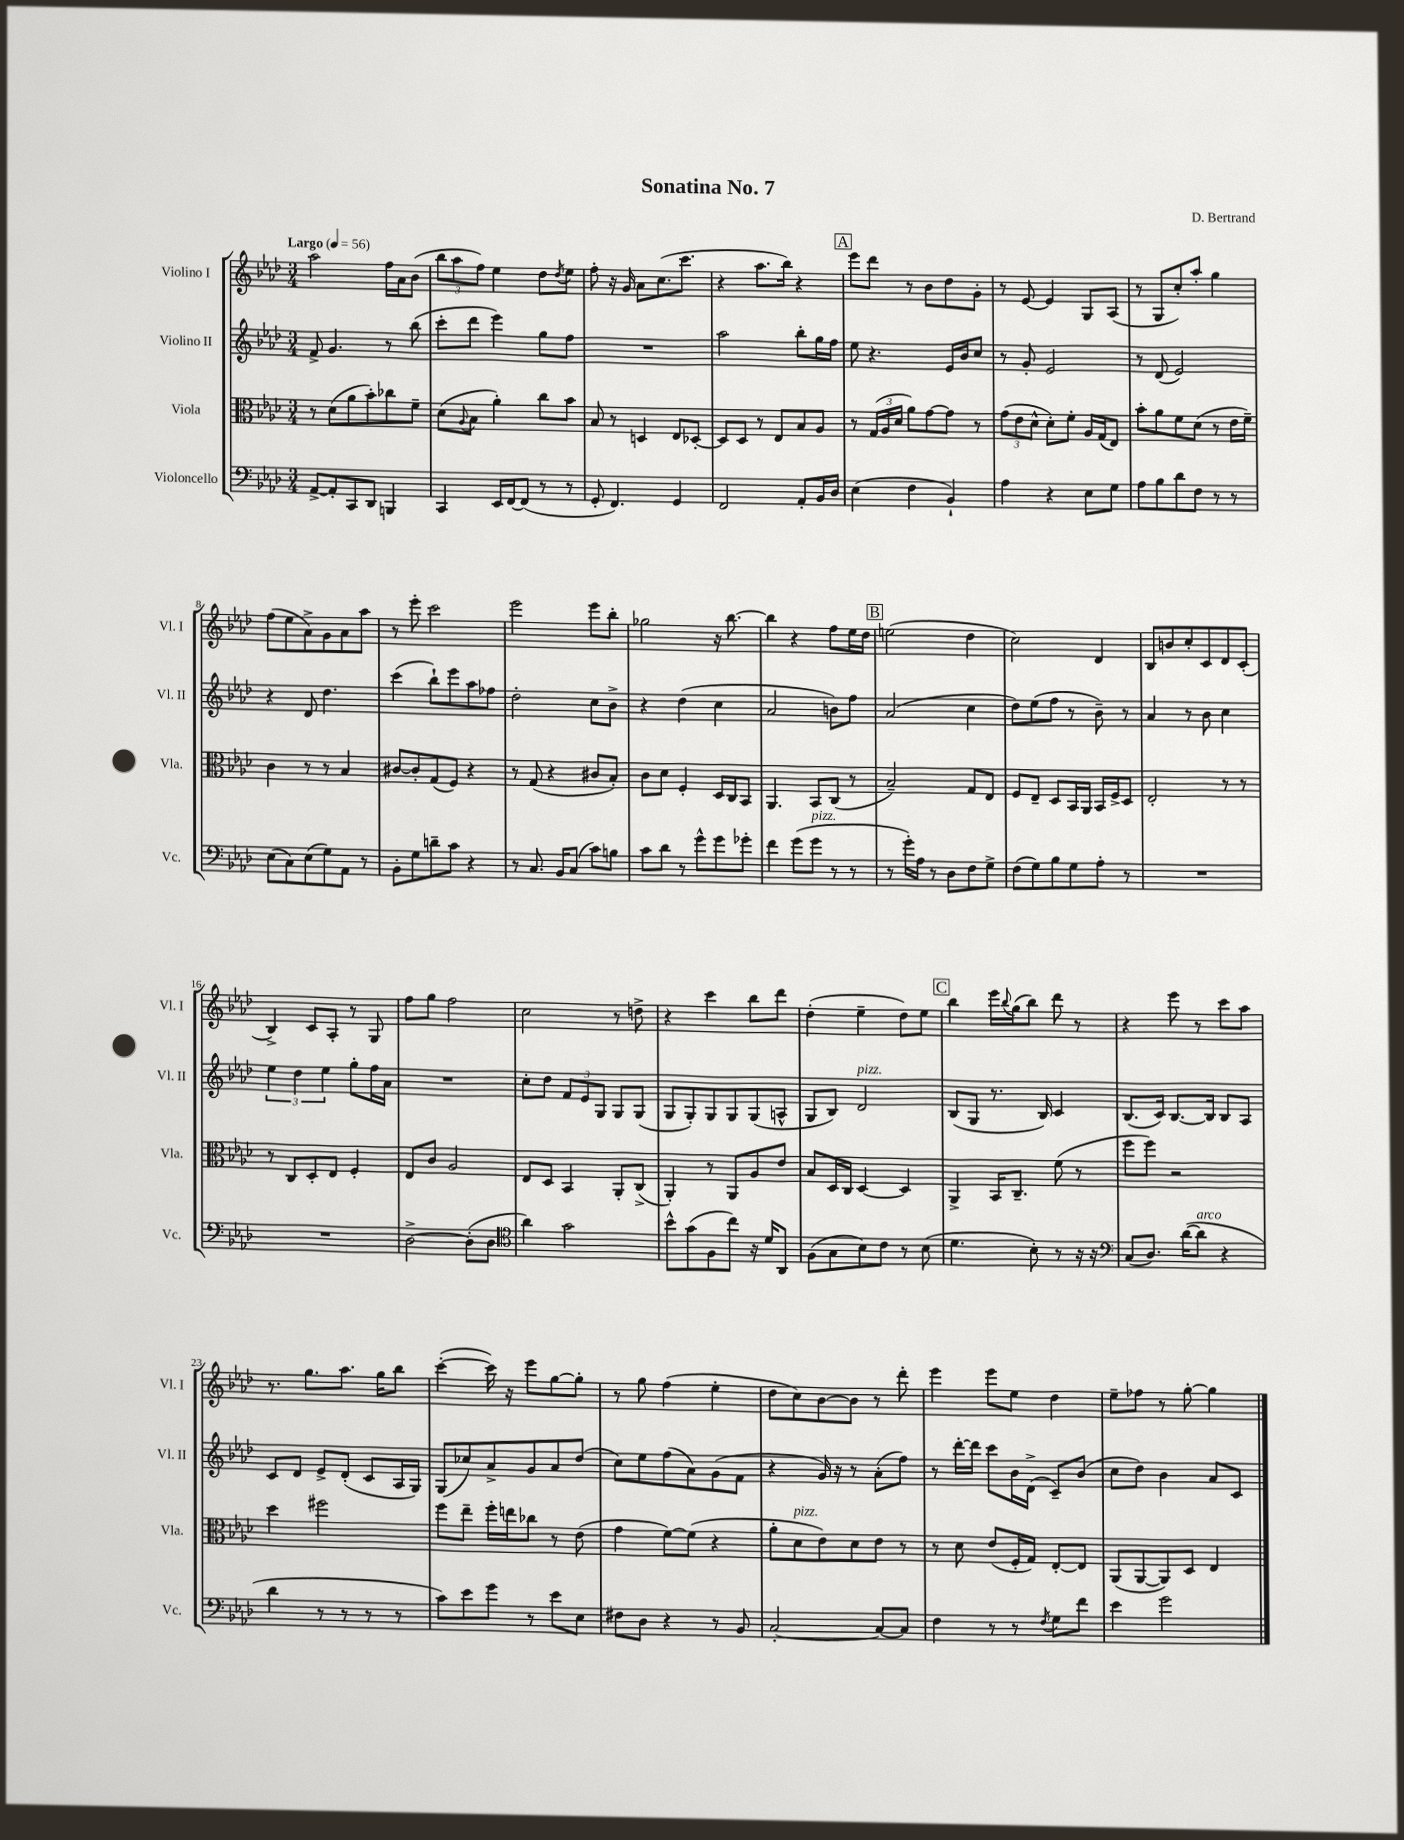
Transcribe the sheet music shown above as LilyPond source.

\header { title = "Sonatina No. 7" composer = "D. Bertrand" }
<<
\new StaffGroup <<
\new Staff = "s0" \with { instrumentName = "Violino I" shortInstrumentName = "Vl. I" } {
    \clef treble \key aes \major \numericTimeSignature \time 3/4 \tempo "Largo" 4 = 56
    aes''2 f''16 aes'16 bes'8( |
    \tuplet 3/2 { bes''8 aes''8 f''8) } ees''4 des''8 \acciaccatura { des''8 } ees''8 |
    f''8-. r16 g'16 aes'8 c''8.( c'''8. |
    r4 aes''8. bes''16) r4 |
    \mark \markup { \box "A" } ees'''8 des'''8 r8 bes'8 des''8 g'8-. |
    r8 ees'8~ ees'4 g8 aes8( |
    r8 g8 c''8-.) aes''8-. g''4 |
    f''8( ees''8 aes'8->) g'8 aes'8 aes''8 |
    r8 ees'''8-. c'''2 |
    ees'''2 ees'''8 bes''8-. |
    ges''2 r16 bes''8.~ |
    bes''4 r4 f''8 ees''16 des''16 |
    \mark \markup { \box "B" } e''2( des''4 |
    c''2) des'4 |
    bes8 b'8 c''8-. c'8 des'8 c'8-.( |
    bes4->) c'8 aes8-. r8 g8 |
    f''8 g''8 f''2 |
    c''2 r8 d''8-> |
    r4 c'''4 bes''8 des'''8 |
    des''4-.( ees''4-- des''8) ees''8 |
    \mark \markup { \box "C" } bes''4 ees'''16 \appoggiatura { bes''8 } g''16( bes''8) des'''8 r8 |
    r4 ees'''8 r8 c'''8 aes''8 |
    r8. g''8. aes''8. g''16 bes''8 |
    c'''4~-.( c'''16) r16 ees'''8 g''8~ g''8-. |
    r8 g''8 f''4( ees''4-. |
    des''8 c''8) bes'8~ bes'8 r8 des'''8-. |
    ees'''4 ees'''8 ees''8 des''4 |
    ees''8-- fes''8 r8 g''8~-. g''4 \bar "|." |
}
\new Staff = "s1" \with { instrumentName = "Violino II" shortInstrumentName = "Vl. II" } {
    \clef treble \key aes \major \numericTimeSignature \time 3/4
    f'8-> g'4. r8 bes''8( |
    c'''8-. des'''8 ees'''4) g''8 f''8 |
    R2. |
    aes''2 bes''8-. g''16 f''16 |
    \mark \markup { \box "A" } ees''8 r4. ees'16 bes'16 c''8 |
    r8 g'8-. ees'2 |
    r8 des'8( ees'2) |
    r4 des'8 des''4. |
    c'''4( bes''8-!) ees'''8 aes''8 fes''8 |
    des''2-. c''8 bes'8-> |
    r4 des''4( c''4 |
    aes'2 b'8) f''8 |
    \mark \markup { \box "B" } aes'2( c''4 |
    des''8) ees''8( f''8 r8 bes'8--) r8 |
    aes'4 r8 bes'8 c''4 |
    \tuplet 3/2 { ees''4 des''4 ees''4 } g''8-. f''16 aes'16 |
    R2. |
    c''8-. des''8 \tuplet 3/2 { f'8 ees'8 g8 } g8 g8( |
    g8 g8-.) g8 g8 g8( a8-^ |
    g8 bes8) des'2^\markup { \italic "pizz." } |
    \mark \markup { \box "C" } bes8( g8 r8. bes16) c'4 |
    bes8.( c'16) bes8.~ bes16 bes8 aes8 |
    c'8 des'8 ees'8-> des'8-.( c'8 aes16 g16) |
    g8( ces''8) aes'8-> g'8 aes'8 des''8( |
    c''8) ees''8 f''8( aes'8) g'8( f'8 |
    r4 g'16) r16 r8 aes'8-.( f''8) |
    r8 des'''16~-. des'''16 c'''8 bes'16 des'16->( c'8--) bes'8( |
    c''8 des''8) bes'4 aes'8 c'8 \bar "|." |
}
\new Staff = "s2" \with { instrumentName = "Viola" shortInstrumentName = "Vla." } {
    \clef alto \key aes \major \numericTimeSignature \time 3/4
    r8 des'8( aes'8 bes'8-.) ces''8 f'8-- |
    des'8( \appoggiatura { aes8 } bes8 aes'4-.) c''8 bes'8 |
    bes8 r8 d4 ees8 des8~-. |
    des8 des8 r8 ees8 bes8 aes8 |
    \mark \markup { \box "A" } r8 \tuplet 3/2 { g16( aes16 des'16 } aes'8) g'8~ g'8 r8 |
    \tuplet 3/2 { g'8( ees'8 des'8-^ } des'8-.) f'8-. aes16 g16( ees8) |
    bes'8-. aes'8 f'8 des'8( r8 ees'16 f'16--) |
    c'4 r8 r8 bes4 |
    cis'8~ cis'8-. g8( f8) r4 |
    r8 g8( r4 cis'8 bes8-.) |
    c'8 des'8 f4-. des16 c16 bes,8 |
    aes,4. bes,8 c8( r8 |
    \mark \markup { \box "B" } bes2--) g8 ees8 |
    f8 ees8-- des8 bes,16 aes,16 bes,16 f16-> des8 |
    ees2-. r8 r8 |
    r8 c8 des8-. ees8 f4-. |
    ees8 c'8 aes2 |
    ees8 des8 bes,4 aes,8-. c8->( |
    aes,4-.) r8 aes,8 aes8 ees'8 |
    bes8 des16 c16 des4~ des4 |
    \mark \markup { \box "C" } aes,4-> bes,16 c8.-- f'8( r8 |
    f''8 f''8) r2 |
    des''4 fis''2 |
    f''8 ees''8-- f''16-. e''16 ces''8 r8 ees'8( |
    g'4 f'8~) f'8( r4 |
    aes'8-. des'8^\markup { \italic "pizz." } ees'8) des'8 ees'8 r8 |
    r8 des'8 ees'8( f16-. g16) ees8~-. ees8 |
    aes,8( aes,8~ aes,8) des8 ees4 \bar "|." |
}
\new Staff = "s3" \with { instrumentName = "Violoncello" shortInstrumentName = "Vc." } {
    \clef bass \key aes \major \numericTimeSignature \time 3/4
    aes,8~-> aes,8-. c,8 des,8 b,,4 |
    c,4 ees,16 f,16~ f,8( r8 r8 |
    g,8-. f,4.) g,4 |
    f,2 aes,8-. bes,16 des16 |
    \mark \markup { \box "A" } ees4( f4 bes,4-!) |
    aes4 r4 ees8 g8 |
    aes8 bes8 des'8 f8 r8 r8 |
    ees8( c8) ees8( g8) aes,8 r8 |
    bes,8-. g8 d'8-- c'8 r4 |
    r8 c8. bes,16 c8( c'8) b8 |
    c'8 des'8 r8 g'8-^ g'8 ges'8-. |
    f'4 g'8( g'8^\markup { \italic "pizz." } r8 r8 |
    \mark \markup { \box "B" } r8 g'16-.) aes16 r8 des8 f8 g8-> |
    f8( g8) bes8 g8 aes8-. r8 |
    R2. |
    R2. |
    des2~-> des8-.( des8 |
    \clef tenor aes'4) g'2 |
    bes'8-^ g'8( f8 c''8) r16 des'16 aes,8 |
    f8( g8 bes8) c'8 r8 bes8( |
    \mark \markup { \box "C" } des'4. bes8-.) r8 r16 r16 |
    \clef bass c8( des8.) des'16~( des'8^\markup { \italic "arco" } r4 |
    des'4 r8 r8 r8 r8 |
    c'8) ees'8 g'8 r8 ees'8 ees8 |
    fis8 des8 r4 r8 bes,8 |
    c2~-. c8~ c8 |
    f4 r8 r8 \acciaccatura { f8 } g8 f'8 |
    ees'4 g'2 \bar "|." |
}
>>
>>
